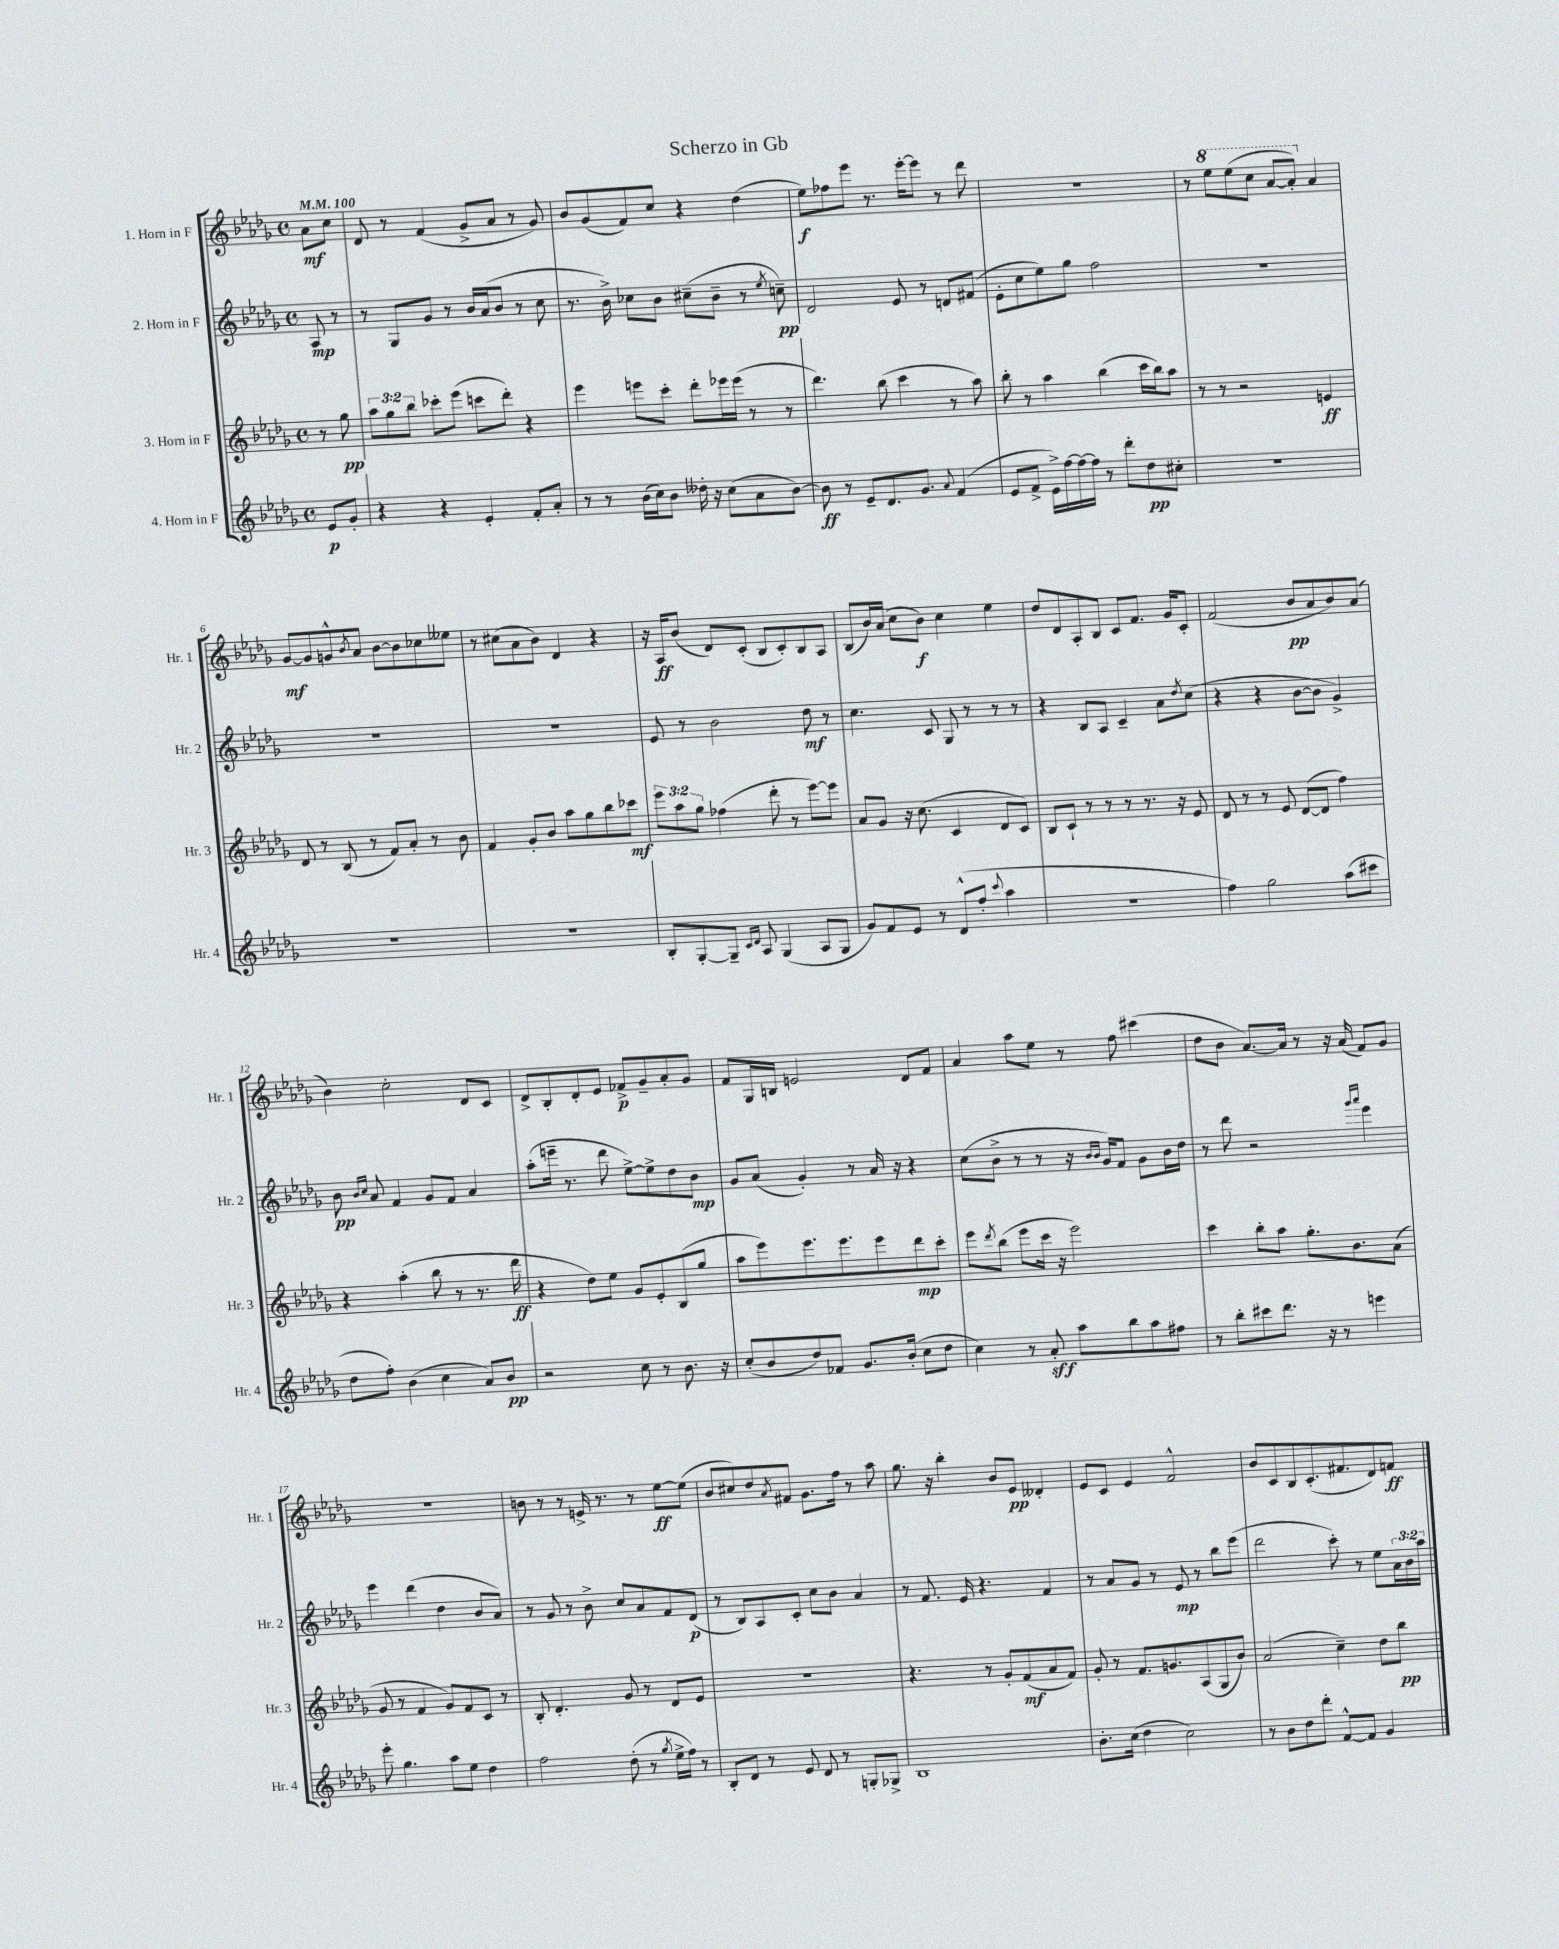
\header { title = "Scherzo in Gb" }
<<
\new StaffGroup <<
\new Staff = "s0" \with { instrumentName = "1. Horn in F" shortInstrumentName = "Hr. 1" } {
    \clef treble \key des \major \defaultTimeSignature \time 4/4 \partial 4 \tempo 4 = 100
    aes'8\mf c''8 |
    des'8 r8 f'4( ges'8-> aes'8 r8 ges'8) |
    bes'8 ges'8( f'8) c''8 r4 des''4( |
    ees''8\f) fes''8 ees'''8 r8. ees'''16~-. ees'''8 r8 des'''8 |
    R1 |
    r8 \ottava #1 ees'''8 ees'''8( c'''8 aes''8~ aes''8-.) \ottava #0 aes'4 |
    ges'8~\mf ges'8 g'8-^ \acciaccatura { bes'8 } aes'8 bes'8~ bes'8 ces''8 eeses''8 |
    r8 cis''8( aes'8 bes'8) des'4 r4 |
    r16 aes16\ff bes'8( des'8) c'8-.( bes8 c'8-.) bes8 aes8 |
    bes8( bes'16) aes'16( c''8 bes'8\f) c''4 ees''4 |
    des''8 des'8 aes8-. bes8 c'8 f'8. ges'16 c'8-. |
    f'2( bes'8\pp aes'8 bes'8) aes'8( |
    bes'4) c''2-. des'8 c'8 |
    des'8-> bes8-. des'8-. ees'8 fes'8->\p ges'8-- aes'8-. ges'8 |
    f'8 ges16 b16 e'2 des'8 f'8 |
    aes'4 aes''8 ees''8 r8 f''8 cis'''4( |
    des''8 bes'8 aes'8.~) aes'16 r8 r16 aes'16( f'8) ges'8 |
    R1 |
    b'8 r8 r8 e'16-> r8. r8 ees''8~\ff ees''8( |
    bes'8 cis''8) des''8 \acciaccatura { aes'8 } fis'8 ges'8. f''16 r8 aes''8 |
    ges''8. r16 bes''4-. bes'8 ees'8\pp deses'4-. |
    ees'8 c'8 ees'4 f'2-^ |
    bes'8 c'8 bes8 c'8.-.( fis'8. des'8) f'8\ff \bar "|." |
}
\new Staff = "s1" \with { instrumentName = "2. Horn in F" shortInstrumentName = "Hr. 2" } {
    \clef treble \key des \major \defaultTimeSignature \time 4/4 \override Staff.TupletNumber.text = #tuplet-number::calc-fraction-text \partial 4
    aes8\mp r8 |
    r8 ges8 ges'8 r8 bes'16 aes'16( bes'8 r8 c''8 |
    r8. bes'16->) ces''8 bes'8 cis''8--( bes'8-- r8 \acciaccatura { ees''8 } c''8--\pp) |
    des'2 ees'8 r8 d'8 fis'8( |
    ees'8-. c''8 ees''8) ges''8 f''2 |
    R1 |
    R1 |
    R1 |
    ees'8 r8 bes'2 des''8\mf r8 |
    c''4. c'8 ges8 r8 r8 r8 |
    r4 bes8 aes8 c'4-- aes'8 \acciaccatura { des''8 } c''8( |
    r4 r4 bes'8~ bes'8 ges'4->) |
    bes'8\pp \grace { bes'16 c''16 } aes'8 f'4 ges'8 f'8 aes'4 |
    aes''8-.( e'''16-- r8. des'''8 ees''8~->) ees''8-> des''8 bes'8\mp |
    ges'8 aes'8( ges'4-.) r8 aes'16 r16 r4 |
    c''8( bes'8-> r8 r8 r16 \grace { bes'16 bes'16 } ges'16) f'8 ges'8 bes'16 des''16 |
    r8 des'''8 r2 \grace { ges'''16 aes'''16 } ees'''4 |
    ees'''4 des'''4( des''4 bes'8 aes'8) |
    r8 ges'8 r8 bes'8-> c''8 aes'8 f'8 des'8\p( |
    r8 bes8) aes8 c'8-. c''8 bes'8 aes'4 |
    r8 f'8. ees'16 r4. f'4 |
    r8 aes'8 ges'8 r8 ees'8\mp r8 bes''8 ees'''8( |
    des'''2 c'''8-.) r8 ees''8 \tuplet 3/2 { aes'16 bes'16 aes''16 } \bar "|." |
}
\new Staff = "s2" \with { instrumentName = "3. Horn in F" shortInstrumentName = "Hr. 3" } {
    \clef treble \key des \major \defaultTimeSignature \time 4/4 \override Staff.TupletNumber.text = #tuplet-number::calc-fraction-text \partial 4
    r8 ges''8\pp |
    \tuplet 3/2 { aes''8 ges''8 bes''8 } ces'''8-. ees'''8( c'''8 des'''8-.) r4 |
    ees'''4 e'''8 c'''8-. des'''8-. ees'''16 ees'''16( r8 r8 |
    des'''4.) bes''8( c'''4 r8 aes''8) |
    bes''8-. r8 aes''4 bes''4( c'''16 bes''16) aes''8 |
    r8 r8 r2 e'4\ff |
    des'8 r8 bes8( r8 f'8) aes'8-. r8 bes'8 |
    f'4 ges'8-. bes'8 aes''8 ges''8 bes''8 ces'''8\mf |
    \tuplet 3/2 { ees'''8 aes''8 ges''8 } fes''4( des'''8-. r8 ees'''8~) ees'''8 |
    aes'8 ges'8 r16 c''8.( c'4 des'8 c'8) |
    bes8 c'8-! r8 r8 r8 r8. r16 ees'8 |
    des'8 r8 r8 ees'8 des'8~( des'8 f''4) |
    r4 aes''4-.( bes''8 r8 r8. des'''16\ff |
    r4 des''8) ees''8 ges'8 ees'8-. bes8( ges''8 |
    aes''8 ees'''8) ees'''8. ees'''8. ees'''8 des'''8\mp c'''8-. |
    ees'''8 \acciaccatura { des'''8 } bes''8( ees'''8 c'''16 r16 ees'''2) |
    c'''4 bes''8-. aes''8 ges''8.-. bes'8. aes'8( |
    ges'8 r8 f'4 ges'8) f'8 c'8 r8 |
    bes8-. des'4.-. ges'8 r8 des'8 ees'8 |
    r1 |
    r4. r8 ges'8-. f'8\mf( aes'8 f'8) |
    ges'8-. r8 f'8. g'8. aes8( ges8 bes'8) |
    aes'2( c''4--) des''8 bes''8\pp \bar "|." |
}
\new Staff = "s3" \with { instrumentName = "4. Horn in F" shortInstrumentName = "Hr. 4" } {
    \clef treble \key des \major \defaultTimeSignature \time 4/4 \partial 4
    ees'8\p ges'8-. |
    r4 r4 ees'4-. f'8-. aes'8-. |
    r8 r8 bes'16( c''16) bes'8 deses''16-. r16 c''8( aes'8 bes'8~) |
    bes'8\ff r8 ees'8-- des'8. ges'8. \appoggiatura { aes'8 } f'4( |
    ees'8 f'8-> ees'16->) f''16~ f''16~ f''16 r8 des'''8-. des''8\pp cis''8-. |
    R1 |
    R1 |
    R1 |
    bes8-. ges8~-. ges8-- \grace { c'16 des'16 } aes8 ges4( aes8 ges8 |
    ges'8) f'8 ees'8 r8 des'8-^( f''8-. \appoggiatura { c'''8 } aes''4 |
    R1 |
    f''4) ges''2 aes''8( cis'''8 |
    des''8 f''8-.) bes'4( c''4 aes'8) bes'8\pp |
    r2 c''8 r8 bes'8. r16 |
    c''8-.( bes'8 des''8) fes'8 ges'8. bes'16-.( c''8 des''8 |
    c''4) r8 aes'8-.\sff aes''8 bes''8 aes''8 fis''8 |
    r8 bes''8-. cis'''8 des'''8. r16 r8 e'''4 |
    ees'''8-. ges''4. aes''8 ees''8 des''4 |
    f''2 des''8-.( r8 \acciaccatura { ges''8 } ees''16-> f''16) r8 |
    bes8-. des'8 r8 ees'8 des'8 r8 g8-. ges8-> |
    bes1 |
    bes'8.-. c''16( des''4 c''2) |
    r8 bes'8 des''8 des'''8-. f'8~-^ f'8 ges'4 \bar "|." |
}
>>
>>
